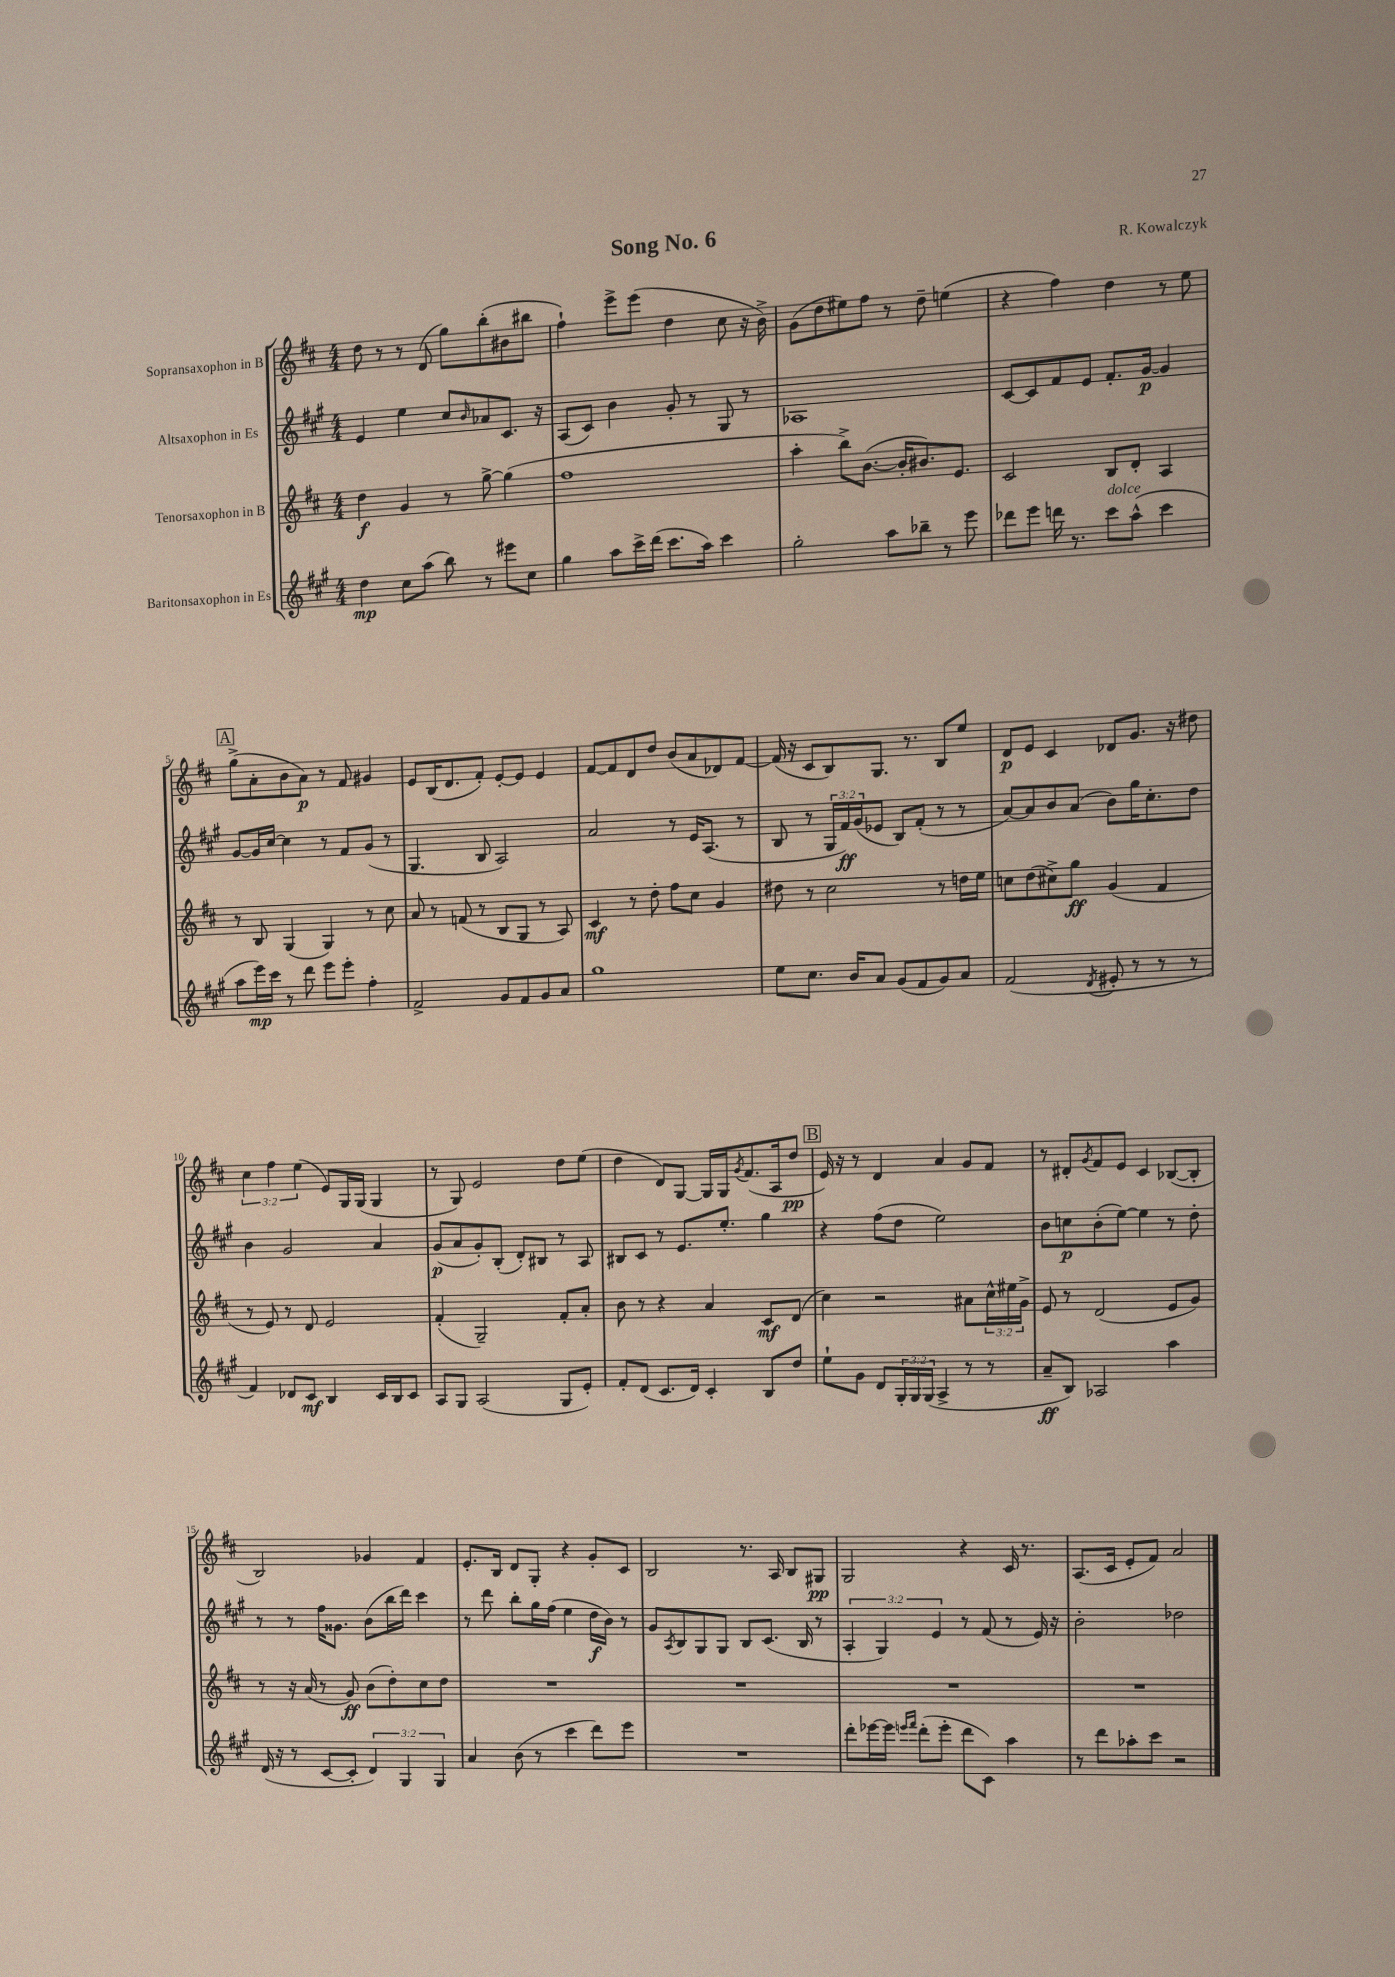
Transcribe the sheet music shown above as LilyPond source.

\header { title = "Song No. 6" composer = "R. Kowalczyk" }
<<
\new StaffGroup <<
\new Staff = "s0" \with { instrumentName = "Sopransaxophon in B" } {
    \clef treble \key d \major \numericTimeSignature \time 4/4 \override Staff.TupletNumber.text = #tuplet-number::calc-fraction-text
    d''8 r8 r8 d'8( g''8) b''8-.( bis'8 bis''8 |
    fis''4-!) e'''8-> e'''8( d''4 cis''8 r16 b'16->) |
    g'8( d''8 eis''8) fis''8 r8 d''8-- e''4( |
    r4 fis''4) d''4 r8 e''8 |
    \mark \markup { \box "A" } g''8->( a'8-. b'8 a'8\p) r8 fis'8 gis'4 |
    e'8 b16( d'8. fis'8-.) e'8~-. e'8 e'4 |
    fis'8~ fis'8 d'8 d''8 b'8( a'8 des'8) fis'8~ |
    fis'16( r16 cis'8 b8) g8. r8. b8 e''8 |
    d'8\p e'8 cis'4 des'8 g'8. r16 dis''8 |
    \tuplet 3/2 { cis''4 fis''4 e''4( } e'8) g16 g16( g4 |
    r8 g8) e'2 d''8 e''8( |
    d''4 d'8) g8~ g16 g16 \acciaccatura { g'8 } fis'8.( a16 d''8\pp |
    \mark \markup { \box "B" } e'16) r16 r8 d'4 a'4 g'8 fis'8 |
    r8 dis'8-. \acciaccatura { g'8 } fis'8 e'8 cis'4 bes8~( bes8-. |
    b2) ges'4 fis'4 |
    e'8.-. b16 d'8 g8-. r4 g'8-. cis'8 |
    b2 r8. a16 b8 gis8\pp |
    g2 r4 cis'16 r8. |
    a8.( cis'16 e'8-. fis'8) a'2 \bar "|." |
}
\new Staff = "s1" \with { instrumentName = "Altsaxophon in Es" } {
    \clef treble \key a \major \numericTimeSignature \time 4/4 \override Staff.TupletNumber.text = #tuplet-number::calc-fraction-text
    e'4 e''4 cis''8 \grace { b'16 } aes'8 cis'8. r16 |
    a8( cis'8) b'4 gis'8-. r8 gis8 r8 |
    aes1 |
    cis'8~ cis'8 fis'8 e'8 fis'8.-. gis'16~\p gis'4 |
    \mark \markup { \box "A" } gis'8~ gis'16 cis''16~ cis''4 r8 fis'8 gis'8( r8 |
    gis4. b8 a2) |
    a'2 r8 e'16 a8.( r8 |
    b8 r8 \tuplet 3/2 { gis16 fis'16\ff) gis'16( } ees'8 b8) fis'8-.( r8 r8 |
    a'8~) a'8 b'8 a'8( b'8) gis''16 cis''8.-. d''8 |
    b'4 gis'2 a'4 |
    gis'8\p( a'8 gis'8-.) b8-.( d'8-.) bis8 r8 a8 |
    bis8 cis'8 r8 e'8. e''8.-. gis''4 |
    \mark \markup { \box "B" } r4 fis''8( d''8 e''2) |
    b'8 c''8\p b'8-.( e''8~) e''4 r8 d''8-. |
    r8 r8 fis''16 gisis'8. b'8( b''16 d'''16) cis'''4 |
    r8 d'''8 b''8-. gis''16 fis''16( e''4 d''16\f b'16) r8 |
    gis'8 \acciaccatura { a8 } b8 gis8 gis8 b8 cis'8.( b16 r8 |
    \tuplet 3/2 { a4-. gis4) e'4 } r8 fis'8( r8 e'16) r16 |
    b'2-. des''2 \bar "|." |
}
\new Staff = "s2" \with { instrumentName = "Tenorsaxophon in B" } {
    \clef treble \key d \major \numericTimeSignature \time 4/4 \override Staff.TupletNumber.text = #tuplet-number::calc-fraction-text
    d''4\f g'4 r8 g''8~-> g''4( |
    fis''1 |
    a''4-. b''8->) b'8.~( b'16-. bis'8.) e'8. |
    cis'2 b8 d'8-. a4 |
    \mark \markup { \box "A" } r8 b8 g4( g4) r8 cis''8 |
    a'8 r8 f'8( r8 b8 g8 r8 a8) |
    cis'4\mf r8 d''8-. fis''8 cis''8 g'4 |
    dis''8 r8 cis''2 r8 d''16 e''16 |
    c''8 d''8( cis''8->) g''8\ff g'4( fis'4 |
    r8 e'8) r8 d'8 e'2 |
    fis'4-.( g2--) fis'8-. a'8-. |
    b'8 r8 r4 a'4 cis'8\mf d'8( |
    \mark \markup { \box "B" } cis''4) r2 ais'8 \tuplet 3/2 { cis''16-^ eis''16 g'16-> } |
    e'8 r8 d'2( e'8 g'8) |
    r8 r16 a'16( r8 g'8\ff) b'8( d''8-.) cis''8 d''8 |
    R1 |
    R1 |
    R1 |
    R1 \bar "|." |
}
\new Staff = "s3" \with { instrumentName = "Baritonsaxophon in Es" } {
    \clef treble \key a \major \numericTimeSignature \time 4/4 \override Staff.TupletNumber.text = #tuplet-number::calc-fraction-text
    d''4\mp cis''8 a''8( b''8) r8 eis'''8 cis''8 |
    gis''4 a''8 cis'''16-> d'''16( cis'''8. a''16) cis'''4 |
    gis''2-. a''8 bes''8-- r8 e'''8 |
    des'''8 e'''8 d'''16 r8. cis'''8^\markup { \italic "dolce" } a''8-^( cis'''4 |
    \mark \markup { \box "A" } a''8 e'''16\mp) cis'''16 r8 d'''8 e'''8 e'''8-. fis''4-. |
    fis'2-> gis'8 fis'8 gis'8 a'8 |
    gis''1 |
    e''8 cis''8. b'16 a'8 gis'8( fis'8 gis'8) a'8 |
    fis'2( \acciaccatura { d'8 } eis'8-. r8 r8 r8 |
    fis'4) des'8 cis'8\mf b4 cis'16 b16 cis'8 |
    a8 gis8 a2( gis8 e'8-.) |
    fis'8-. d'8( cis'8. d'16) cis'4-. b8 d''8 |
    \mark \markup { \box "B" } e''8-! gis'8 d'8 \tuplet 3/2 { gis16-. gis16 gis16( } a4-> r8 r8 |
    a'8--\ff b8) aes2 a''4 |
    d'16( r16 r8 cis'8~ cis'8-. \tuplet 3/2 { d'4) gis4 gis4 } |
    a'4 b'8( r8 cis'''4 d'''8) e'''8 |
    R1 |
    d'''8-. ees'''16~ ees'''16 \grace { e'''16 fis'''16 } d'''8-.( e'''8-. d'''8 cis'8) a''4 |
    r8 d'''8 aes''8-. cis'''8 r2 \bar "|." |
}
>>
>>
